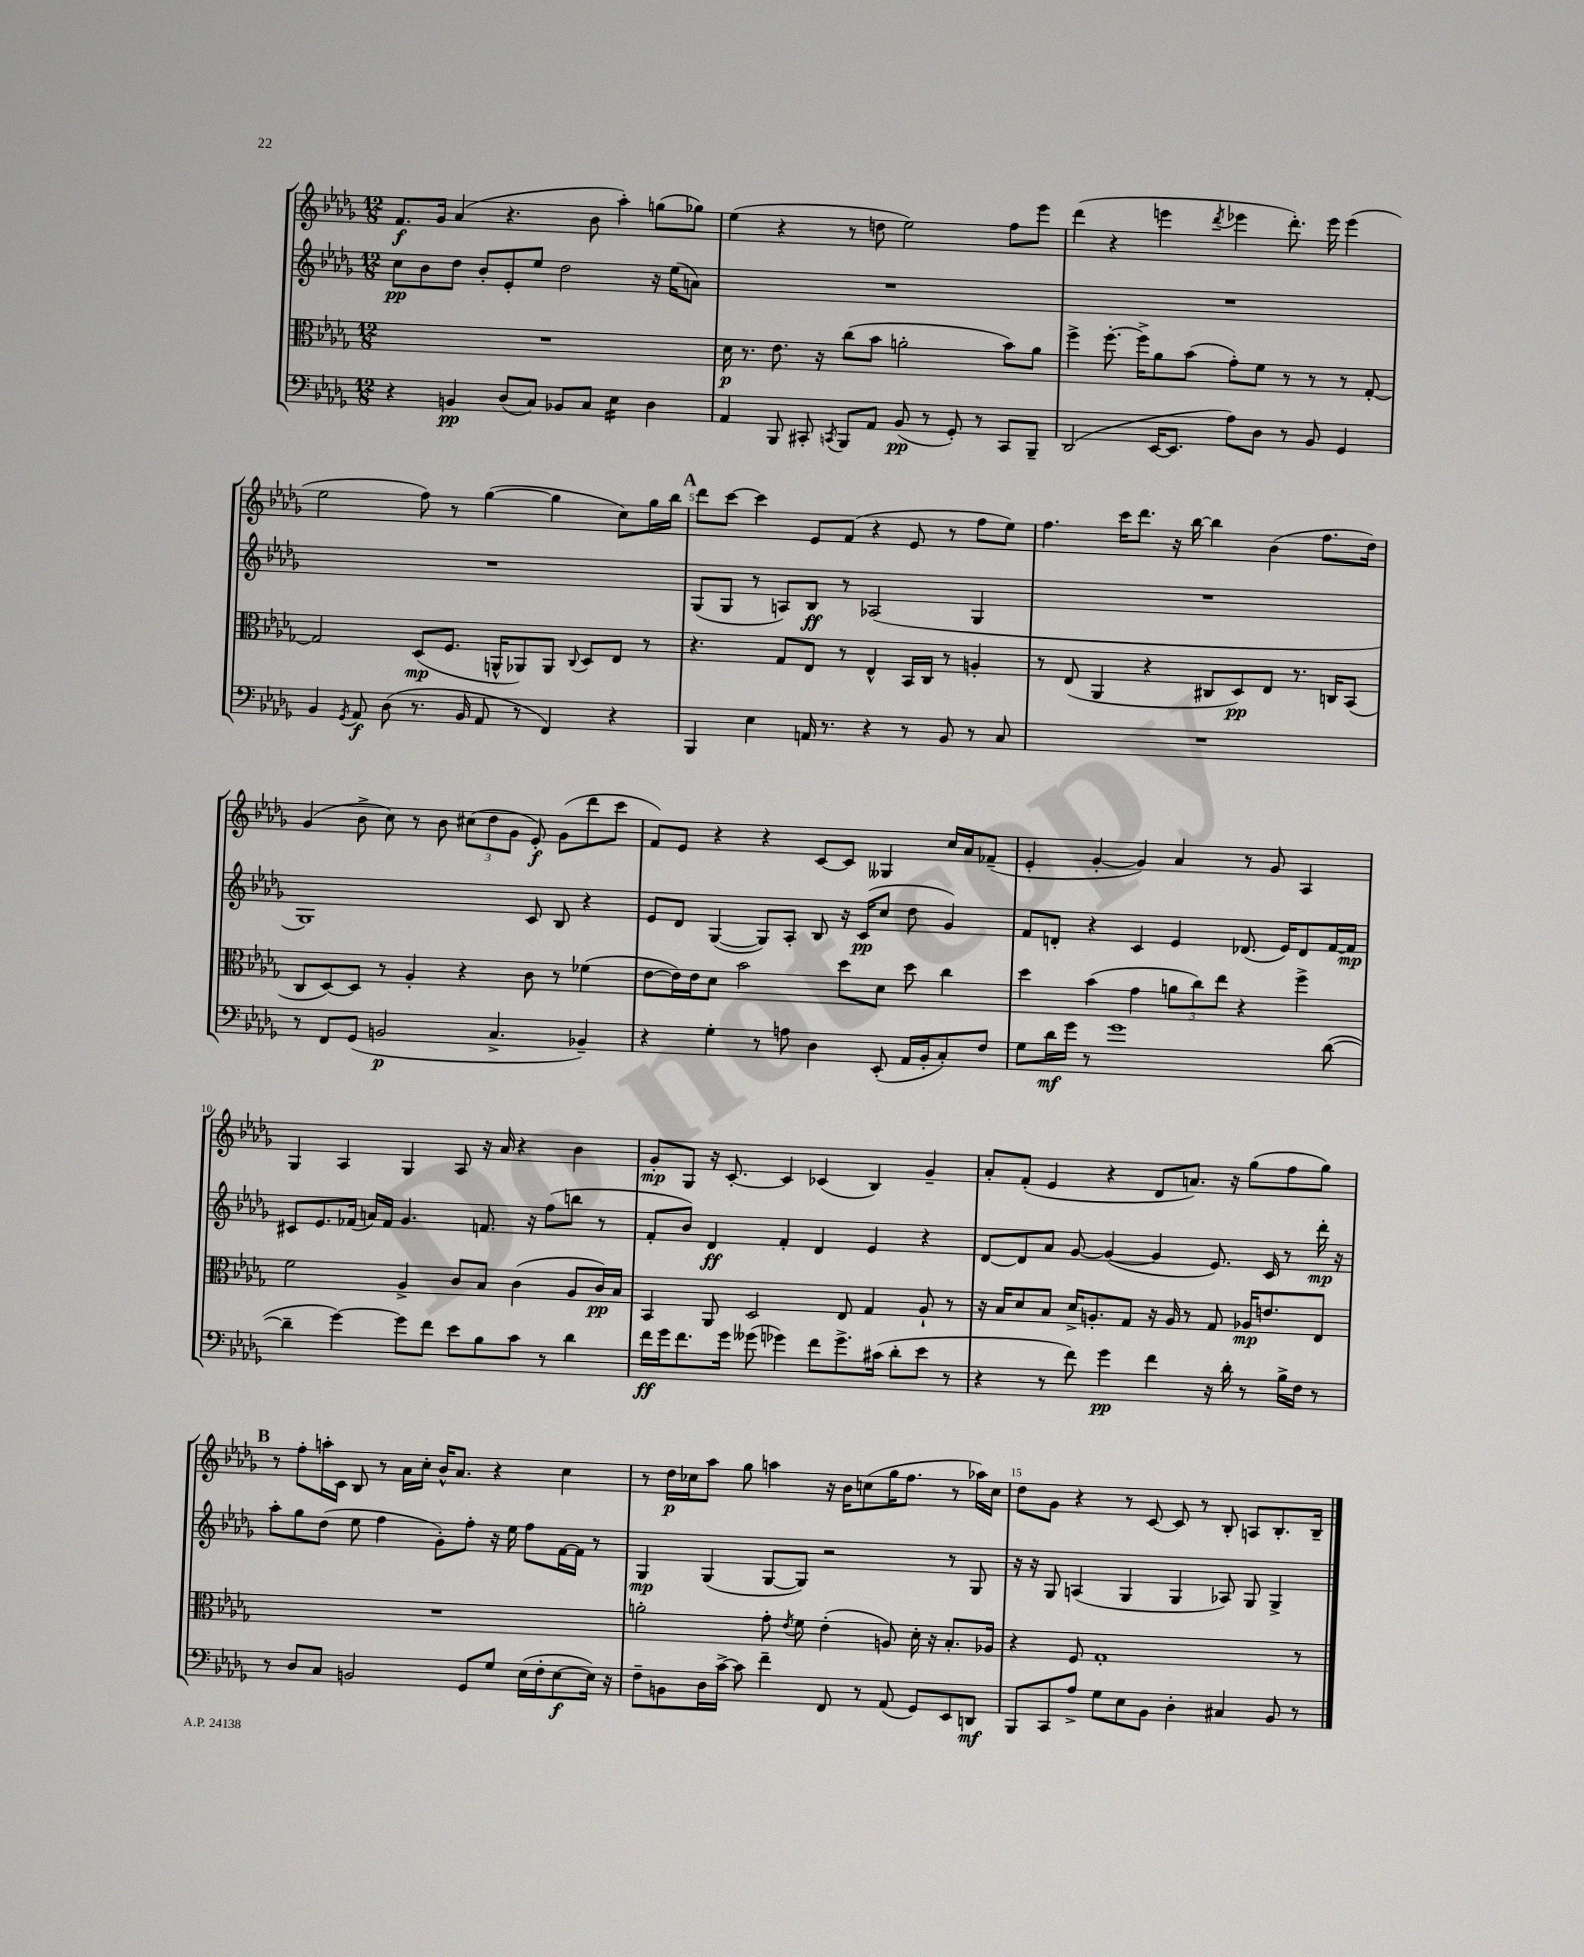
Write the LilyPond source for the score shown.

<<
\new StaffGroup <<
\new Staff = "s0" {
    \clef treble \key des \major \numericTimeSignature \time 12/8
    \autoBeamOff f'8.[\f ges'16] aes'4( r4. bes'8 aes''4-.) g''8[( ges''8]) |
    ees''4( r4 r8 d''8 ees''2) f''8[ ees'''8] |
    des'''4( r4 e'''4 \acciaccatura { des'''8 } ees'''4 des'''8.-.) ees'''16 ees'''4( |
    ees''2 f''8) r8 ges''4~( ges''4 c''8[) ges''16 bes''16] |
    \mark \markup { \bold "A" } des'''8[ c'''8]~ c'''4 ees'8[ f'8]( r4 ees'8 r8 f''8[ ees''8]) |
    f''4. c'''16[ des'''8.] r16 bes''16~ bes''4 bes'4( f''8.[ des''16]) |
    ges'4( bes'8-> c''8) r8 bes'8 \tuplet 3/2 { cis''8[( des''8 ges'8] } ees'8-.\f) ges'8[( des'''8 c'''8] |
    f'8[) ees'8] r4 r4 c'8[~ c'8] geses4 c''16[ aes'16 fes'8]--( |
    ees'4-. ges'4~-. ges'4) aes'4 r8 ges'8 aes4 |
    ges4 aes4 ges4 aes8 r16 aes'16 r4 bes'4 |
    ges'8[-.\mp ges8] r16 c'8.~-. c'4 ces'4( bes4) ges'4-- |
    aes'8[-. f'8]-.( ees'4 r4 des'8[ a'8.]) r16 ges''8[( f''8 ges''8]) |
    \mark \markup { \bold "B" } r8 f''8[-. a''16-. c'16] bes8 r8 aes'16[ c''16]-. bes'16[-^ aes'8.] r4 c''4 |
    r8 des''16[\p ces''16 aes''8] ges''8 a''4 r16 bes'16[ c''8( ges''16 f''8.] r8 aes''16[) c''16] |
    des''8[ ges'8] r4 r8 c'8~ c'8 r8 bes8-. a8[ bes8.-. bes16]-- \bar "|." |
}
\new Staff = "s1" {
    \clef treble \key des \major \numericTimeSignature \time 12/8
    \autoBeamOff c''8[\pp bes'8 des''8] bes'8[-. ees'8-. ees''8] des''2 r16 ees''16[( a'8]) |
    R1. |
    R1. |
    R1. |
    \mark \markup { \bold "A" } ges8[( ges8] r8 a8[) bes8]\ff r8 aes2( ges4 |
    R1. |
    ges1) c'8 bes8 r4 |
    ees'8[ des'8] ges4~( ges8[) aes8]-. bes8 r16 c'16[\pp( c''8] des''8 ges'4) |
    f'8[ d'8]-. r4 c'4 ees'4 des'8.( ees'16[) des'8 f'16~ f'16]\mp |
    cis'8[ ees'8. fes'16]( a'16[) fes'16] ges'4. f'8. r16 f''8[( b''8] r8 |
    f'8[-. bes'8]) des'4\ff f'4-. des'4 ees'4 r4 |
    des'8[~ des'8 aes'8] ges'8~ ges'4~( ges'4 ees'8.) c'16 r8 des'''16-.\mp r16 |
    \mark \markup { \bold "B" } aes''8[-. ges''8 des''8]( ees''8 f''4 ges'8[-.) f''8]-. r16 ees''16 f''8[ f'16~ f'16] r8 |
    ges4\mp ges4( ges8[~ ges8]) r2 r8 ges8 |
    r16 r16 ges8 a4( ges4 ges4 aes8) ges8 ges4-> \bar "|." |
}
\new Staff = "s2" {
    \clef alto \key des \major \numericTimeSignature \time 12/8
    \autoBeamOff R1. |
    des'16\p r8. ees'8. r16 c''8[( bes'8] a'2-. bes'8[) a'8] |
    f''4-> f''8.~-. f''16[-> aes'8 bes'8]( ges'8[-.) f'8] r8 r8 r8 ges8~-. |
    ges2 des8[\mp( f8.] a,16[-^ aes,8) aes,8] \appoggiatura { c8 } des8[ ees8] r8 |
    \mark \markup { \bold "A" } r4. ges8[ ees8] r8 ees4-^ bes,16[ c16] r8 a4-. |
    r8 ees8( aes,4 r4 cis8[ des8\pp) ees8] r8. c16[ bes,8]( |
    c8[ des8~) des8] r8 aes4-. r4 c'8 r8 fes'4( |
    ees'8[~ ees'16) ees'16 des'8] bes'2 des''8[ des'8] des''8 c''4 |
    des''4 bes'4( ges'4 \tuplet 3/2 { a'8[ c''8) ees''8] } r4 f''4-> |
    f'2 aes4-> c'8[ bes8] c'4( aes8[ c'16\pp) bes16] |
    bes,4 aes,8 des2 ees8 ges4 aes8-! r8 |
    r16 bes16[ des'8 bes8] des'16[-> a8.-. ges8] r16 a16 r8 ges8 aes16[\mp e'8. ees8] |
    \mark \markup { \bold "B" } R1. |
    a'2-. ges'8-. \acciaccatura { ees'8 } f'8 ees'4-.( a8) des'16-. r16 bes8.[-. aes16] |
    r4 f8 ges1-. r8 \bar "|." |
}
\new Staff = "s3" {
    \clef bass \key des \major \numericTimeSignature \time 12/8
    \autoBeamOff r4 b,4\pp des8[( c8]) bes,8[ c8] ees4:16 des4 |
    aes,4 bes,,8 cis,8-. \acciaccatura { c,8 } bes,,8[ aes,8] bes,8\pp( r8 ges,8-.) r8 c,8[ bes,,8]-- |
    des,2( ees,16[~ ees,8.] aes8[) des8] r8 bes,8 ges,4 |
    bes,4 \acciaccatura { ges,8 } aes,8\f des8( r8. bes,16 aes,8 r8 f,4) r4 |
    \mark \markup { \bold "A" } bes,,4 ees4 a,16 r8. r4 r8 bes,8 r8 c8 |
    R1. |
    r8 f,8[ ges,8]( b,2\p c4.-> bes,4--) |
    r4 ges4-. r8 a8 des4 ees,8-.( aes,16[ bes,16-. c8-.) f8] |
    ges8[ des'16\mf ges'16] r8 ges'1 des'8~( |
    des'4-- ges'4~) ges'8[ f'8] ees'8[ bes8 c'8] r8 des'4 |
    f'16[\ff ges'16 f'8. ges'16] geses'8( ges'4) f'8[ ges'8.-> cis'16]( des'8[-. ees'8] r8 |
    r4 r8 f'8) ges'4\pp f'4 r16 des'16-. r8 bes16[-> f16] r8 |
    \mark \markup { \bold "B" } r8 des8[ c8] b,2 ges,8[ ges8] ees16[( f16-. ees8~\f ees16]) r16 |
    f8[-- b,8 des16 c'16]~-> c'8 f'4-- f,8 r8 aes,8( ges,8[) ees,8 d,8]\mf |
    bes,,8[ c,8 aes8]-> ges8[ ees8 bes,8] des4-. cis4 bes,8 r8 \bar "|." |
}
>>
>>
\layout { \context { \Score \override BarNumber.break-visibility = ##(#f #t #t) barNumberVisibility = #(every-nth-bar-number-visible 5) } }
